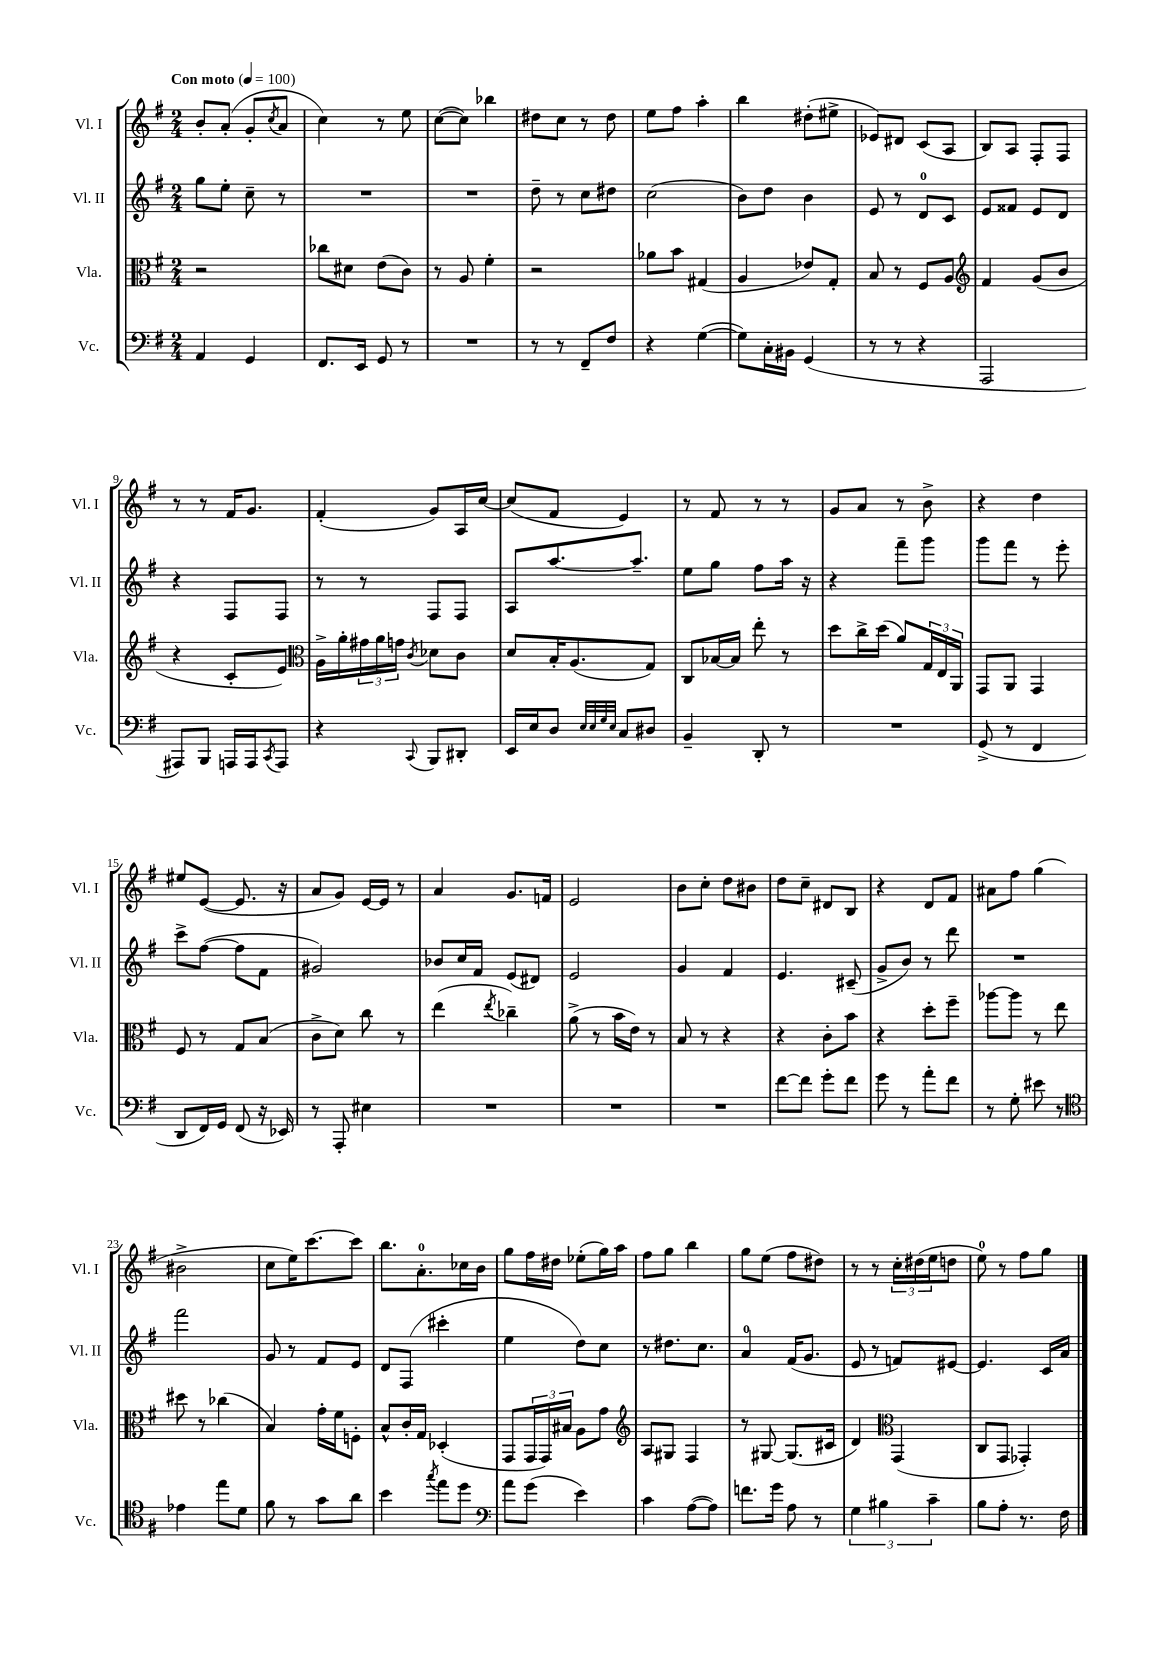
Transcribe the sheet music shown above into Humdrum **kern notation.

**kern	**kern	**kern	**kern
*staff4	*staff3	*staff2	*staff1
*clefF4	*clefC3	*clefG2	*clefG2
*k[f#]	*k[f#]	*k[f#]	*k[f#]
*M2/4	*M2/4	*M2/4	*M2/4
*MM100	*MM100	*MM100	*MM100
4AA/	2r	8gg\L	8b'/L
.	.	8ee'\J	(8a'/J
4GG/	.	8cc~\	8g'/L
.	.	.	8qcc/
.	.	8r	8a/J
=	=	=	=
8.FF#/L	8cc-\L	2r	4cc\)
.	8d#\J	.	.
16EE/Jk	.	.	.
8GG/	(8e\L	.	8r
8r	8c\J)	.	8ee\
=	=	=	=
2r	8r	2r	([8cc\L
.	8A/	.	8cc\]J)
.	4f#'\	.	4bb-\
=	=	=	=
8r	2r	8dd~\	8dd#\L
8r	.	8r	8cc\J
8FF#~/L	.	8cc\L	8r
8F#/J	.	8dd#\J	8dd#\
=	=	=	=
4r	8a-\L	(2cc\	8ee\L
.	8b\J	.	8ff#\J
([4G\	(4G#/	.	4aa'\
=	=	=	=
8G\]L)	4A/	8b\L)	4bb\
16C'\L	.	8dd\J	.
16BB#\JJ	.	.	.
(4GG/	8e-/L)	4b\	(8dd#'\L
.	8G'/J	.	8ee#^\J
=	=	=	=
8r	8B/	8e/	8e-/L)
8r	8r	8r	8d#/J
4r	8F#/L	8d/L	(8c/L
.	8A/J	8c/J	8A/J
=	=	=	=
*	*clefG2	*	*
2AAA/	4f#/	8e/L	8B/L)
.	.	8f##/J	8A/J
.	(8g/L	8e/L	8F#'/L
.	8b/J	8d/J	8F#/J
=	=	=	=
8AAA#/L)	4r	4r	8r
8BBB/J	.	.	8r
16AAA/LL	8c'/L	8F#/L	16f#/LK
16AAA/J	.	.	8.g/J
8qCC/	.	.	.
8AAA/J	8e/J)	8F#/J	.
=	=	=	=
*	*clefC3	*	*
4r	16A^\LL	8r	(4f#'/
.	16a'\	.	.
.	24g#\	8r	.
.	24a\	.	.
.	24g\JJ	.	.
8qqCC/	8qc/	.	.
8BBB/L	8d-\L	8F#/L	8g/L)
8DD#'/J	8c\J	8F#/J	16A/L
.	.	.	[16cc/JJ
=	=	=	=
16EE/LL	8d/L	8A/L	(8cc/]L
16E/J	.	.	.
8D/J	16B'/K	[8.aa/	8f#/J
.	(8.A/	.	.
32qqE/LLL	.	.	.
32qqE/	.	.	.
32qqG/	.	.	.
32qqE/JJJ	.	.	.
8C/L	.	.	4e/)
.	.	8.aa~/]J	.
8D#/J	8G/J)	.	.
=	=	=	=
4BB~/	8C/L	8ee\L	8r
.	[16B-/L	8gg\J	8f#/
.	16B-/]JJ	.	.
8DD'/	8ee'\	8ff#\L	8r
8r	8r	16aa\Jk	8r
.	.	16r	.
=	=	=	=
2r	8dd\L	4r	8g/L
.	16cc^\L	.	8a/J
.	(16dd\JJ	.	.
.	8a/L)	8fff#~\L	8r
.	24G/L	8ggg\J	8b^\
.	24E/	.	.
.	24AA/JJ	.	.
=	=	=	=
(8GG^/	8GG/L	8ggg\L	4r
8r	8AA/J	8fff#\J	.
4FF#/	4GG/	8r	4dd\
.	.	8eee'\	.
=	=	=	=
8DD/L	8F#/	8ccc^\L	8ee#/L
16FF#/L)	8r	([8ff#\J	([8e/J
16GG/JJ	.	.	.
(8FF#/	8G/L	8ff#\]L	8.e/]
16r	(8B/J	8f#\J	.
16EE-/)	.	.	16r
=	=	=	=
8r	8c^\L	2g#/)	8a/L
8AAA'/	8d\J)	.	8g/J)
4E#\	8cc\	.	[16e/LL
.	.	.	16e/]JJ
.	8r	.	8r
=	=	=	=
2r	(4ee\	8b-/L	4a/
.	.	16cc/L	.
.	.	16f#/JJ	.
.	8qee/	.	.
.	4cc-~\)	(8e/L	8.g/L
.	.	8d#/J)	.
.	.	.	16f/Jk
=	=	=	=
2r	(8a^\	2e/	2e/
.	8r	.	.
.	16b\LL	.	.
.	16e\JJ)	.	.
.	8r	.	.
=	=	=	=
2r	8B/	4g/	8b\L
.	8r	.	8cc'\J
.	4r	4f#/	8dd\L
.	.	.	8b#\J
=	=	=	=
[8f#\L	4r	4.e/	8dd\L
8f#\]J	.	.	8cc~\J
8g'\L	8c'\L	.	8d#/L
8f#\J	8b\J	(8c#~/	8B/J
=	=	=	=
8g\	4r	8g^/L	4r
8r	.	8b/J)	.
8a'\L	8dd'\L	8r	8d/L
8f#\J	8ff#~\J	8ddd\	8f#/J
=	=	=	=
8r	[8aa-\L	2r	8a#\L
8G'\	8aa-\]J	.	8ff#\J
8e#\	8r	.	(4gg\
8r	8ee\	.	.
=	=	=	=
*clefC4	*	*	*
4e-\	8dd#\	2fff#\	2b#^\
.	8r	.	.
8ee\L	(4cc-\	.	.
8d\J	.	.	.
=	=	=	=
8f#\	4B/)	8g/	8cc\L
8r	.	8r	16ee\K)
.	.	.	[8.ccc\
8g\L	16g'\LL	8f#/L	.
.	16f#\J	.	.
8a\J	8F'\J	8e/J	8ccc\]J
=	=	=	=
4b\	8B^^/L	8d/L	8.bb\L
.	16c'/L	(8F#/J	.
.	16G/JJ	.	8.a'\
8qgg/	.	.	.
8ee\L	(4D-'/	4ccc#'\	.
8dd\J	.	.	16cc-\L
.	.	.	16b\JJ
=	=	=	=
*clefF4	*	*	*
8a\L	8GG/L	4ee\	8gg\L
(8g\J	24GG/L	.	16ff#\L
.	24GG/)	.	.
.	.	.	16dd#\JJ
.	24B#/JJ	.	.
4e\)	8A\L	8dd\L)	(8ee-'\L
.	8g\J	8cc\J	16gg\L)
.	.	.	16aa\JJ
=	=	=	=
*	*clefG2	*	*
4c\	8A/L	8r	8ff#\L
.	8G#/J	8.dd#\L	8gg\J
([8A\L	4F#/	.	4bb\
.	.	8.cc\J	.
8A\]J)	.	.	.
=	=	=	=
8.f\L	8r	4a/	8gg\L
.	[8G#/	.	(8ee\J
16g\Jk	.	.	.
8A\	(8.G#/]L	(16f#/LK	8ff#\L
.	.	8.g/J	.
8r	.	.	8dd#\J)
.	16c#/Jk	.	.
=	=	=	=
6G\	4d/)	8e/	8r
.	.	8r	8r
6B#\	.	.	.
*	*clefC3	*	*
.	(4GG/	8f/L)	24cc'\LL
.	.	.	(24dd#\
6c~\	.	.	24ee\J
.	.	[8e#/J	8dd\J
=	=	=	=
8B\L	8C/L	4.e#/]	8ee\)
8A'\J	8GG/J	.	8r
8.r	4GG-'/)	.	8ff#\L
.	.	16c/LL	8gg\J
16F#\	.	16a/JJ	.
==	==	==	==
*-	*-	*-	*-
